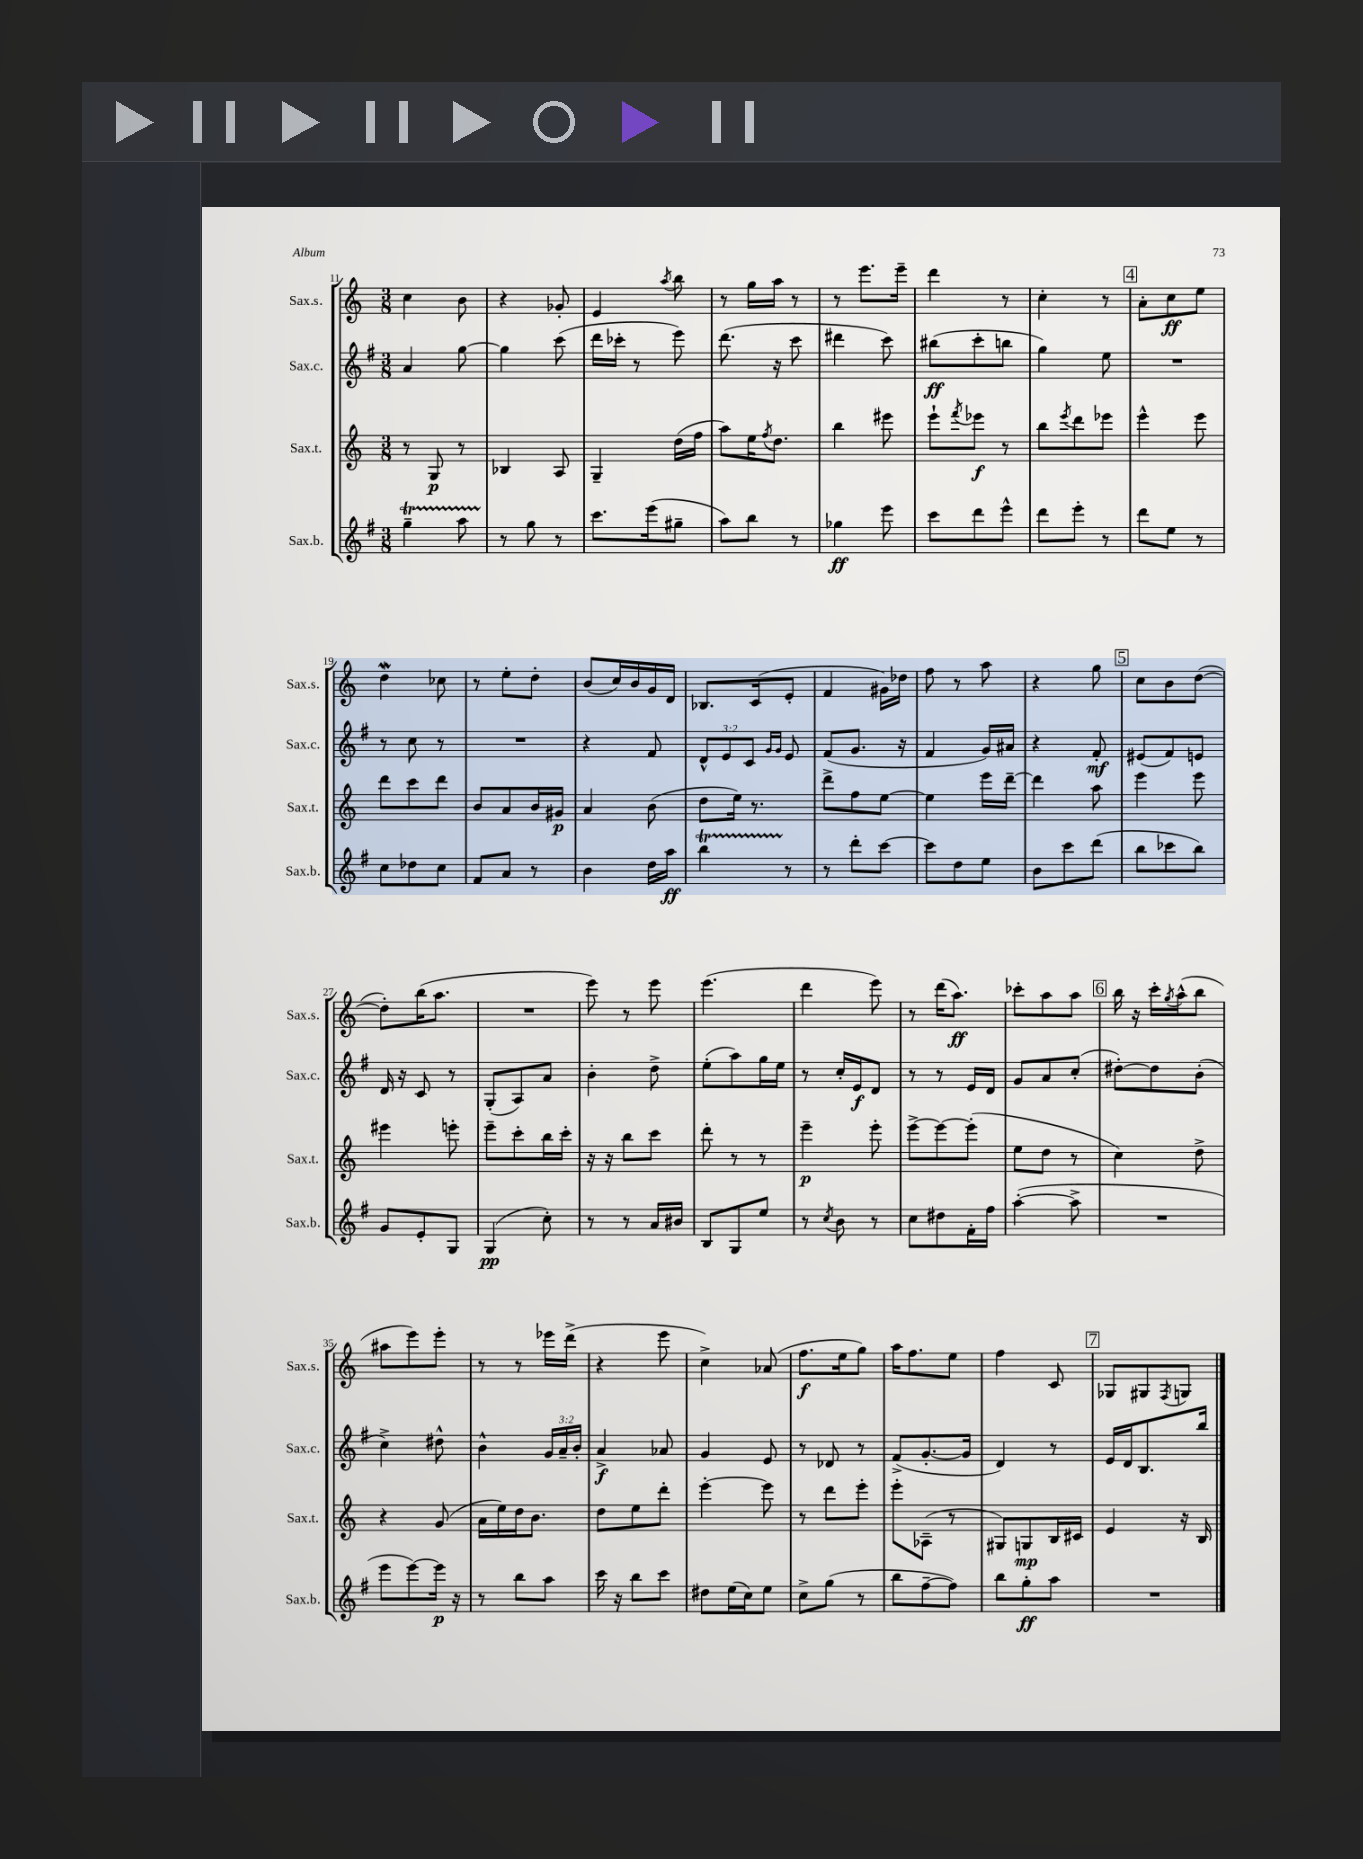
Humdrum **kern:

**kern	**dynam	**kern	**dynam	**kern	**dynam	**kern	**dynam
*part4	*part4	*part3	*part3	*part2	*part2	*part1	*part1
*staff4	*staff4	*staff3	*staff3	*staff2	*staff2	*staff1	*staff1
*I"Sax.b.	*	*I"Sax.t.	*	*I"Sax.c.	*	*I"Sax.s.	*
*I'Sax.b.	*	*I'Sax.t.	*	*I'Sax.c.	*	*I'Sax.s.	*
*clefG2	*	*clefG2	*	*clefG2	*	*clefG2	*
*k[f#]	*	*k[]	*	*k[f#]	*	*k[]	*
*M3/8	*	*M3/8	*	*M3/8	*	*M3/8	*
=11	=11	=11	=11	=11	=11	=11	=11
4ggT~\	.	8r	.	4a/	.	4cc\	.
.	.	8G/	p	.	.	.	.
8aaTTT\	.	8r	.	[8gg\	.	8b\	.
=12	=12	=12	=12	=12	=12	=12	=12
8r	.	4B-X/	.	4gg\]	.	4r	.
8gg\	.	.	.	.	.	.	.
8r	.	8A/	.	(8ccc\	.	8g-X'/	.
=13	=13	=13	=13	=13	=13	=13	=13
8.ccc\L	.	4G~/	.	16ddd\LL	.	4e/	.
.	.	.	.	16ccc-X'\JJ	.	.	.
.	.	.	.	8r	.	.	.
(16eee\k	.	.	.	.	.	.	.
.	.	.	.	.	.	8qaa/	.
8gg#X~\J	.	(16dd\LL	.	8eee\)	.	8bb\	.
.	.	16ff\JJ	.	.	.	.	.
=14	=14	=14	=14	=14	=14	=14	=14
8aa\L)	.	8aa\L)	.	(8.ddd\	.	8r	.
8bb\J	.	16ee\K	.	.	.	16gg\LL	.
.	.	8qff/	.	.	.	.	.
.	.	8.dd\J	.	16r	.	16aa\JJ	.
8r	.	.	.	8ccc\	.	8r	.
=15	=15	=15	=15	=15	=15	=15	=15
4gg-X\	ff	4bb\	.	4ddd#X\	.	8r	.
.	.	.	.	.	.	8.eee\L	.
8eee\	.	8eee#X\	.	8ccc\)	.	.	.
.	.	.	.	.	.	16eee~\Jk	.
=16	=16	=16	=16	=16	=16	=16	=16
8ccc\L	.	8eee`\L	.	(8bb#X\L	ff	4ddd\	.
.	.	8qfff/	.	.	.	.	.
8ddd\	.	8eee-X\J	f	8ccc'\	.	.	.
8eee^^\J	.	8r	.	8bbn\J	.	8r	.
=17	=17	=17	=17	=17	=17	=17	=17
8ddd\L	.	8bb\L	.	4gg\)	.	4cc'\	.
.	.	8qeee/	.	.	.	.	.
8eee'\J	.	8ddd\	.	.	.	.	.
8r	.	8eee-X\J	.	8ee\	.	8r	.
!!LO:REH:place=s1:t=4
=18	=18	=18	=18	=18	=18	=18	=18
8ddd\L	.	4eee^^\	.	4.r	.	8a'\L	.
8ee\J	.	.	.	.	.	8cc\	ff
8r	.	8eee\	.	.	.	8ee\J	.
!!LO:LB:g=z
=19	=19	=19	=19	=19	=19	=19	=19
8cc\L	.	8ddd\L	.	8r	.	4ddW\	.
8dd-X\	.	8ccc\	.	8cc\	.	.	.
8cc\J	.	8ddd\J	.	8r	.	8cc-X\	.
=20	=20	=20	=20	=20	=20	=20	=20
8f#/L	.	8b/L	.	4.r	.	8r	.
8a/J	.	8a/	.	.	.	8ee'\L	.
8r	.	16b/L	.	.	.	8dd'\J	.
.	.	16g#X/JJ	p	.	.	.	.
=21	=21	=21	=21	=21	=21	=21	=21
4b\	.	4a/	.	4r	.	(8b/L	.
.	.	.	.	.	.	16cc/L)	.
.	.	.	.	.	.	16b/	.
16dd\LL	.	(8b\	.	8f#/	.	16g/	.
16aa\JJ	ff	.	.	.	.	16d/JJ	.
=22	=22	=22	=22	=22	=22	=22	=22
4bbt\	.	8dd\L	.	12d^^/L	.	8.B-X/L	.
.	.	.	.	12e/	.	.	.
.	.	16ee\Jk)	.	.	.	.	.
.	.	.	.	12c/J	.	.	.
.	.	8.r	.	.	.	(16c/k	.
.	.	.	.	16qqg/LL	.	.	.
.	.	.	.	16qqg/JJ	.	.	.
8r	.	.	.	8e/	.	8e'/J	.
=23	=23	=23	=23	=23	=23	=23	=23
8r	.	8ddd^\L	.	(8f#/L	.	4f/	.
8ddd'\L	.	8ff\	.	8.g/J	.	.	.
[8ccc\J	.	[8ee\J	.	.	.	16g#X\LL)	.
.	.	.	.	16r	.	16dd-X\JJ	.
=24	=24	=24	=24	=24	=24	=24	=24
8ccc\L]	.	4ee\]	.	4f#/	.	8ff\	.
8dd\	.	.	.	.	.	8r	.
8ee\J	.	16eee\LL	.	16g/LL)	.	8aa\	.
.	.	[16ddd~\JJ	.	16a#X/JJ	.	.	.
=25	=25	=25	=25	=25	=25	=25	=25
8b\L	.	4ddd\]	.	4r	.	4r	.
8ccc\	.	.	.	.	.	.	.
(8ddd\J	.	8aa\	.	8f#'/	mf	8gg\	.
!!LO:REH:place=s1:t=5
=26	=26	=26	=26	=26	=26	=26	=26
8bb\L	.	4eee\	.	(8e#X/L	.	8cc\L	.
8ccc-X\	.	.	.	8f#/)	.	8b\	.
8bb\J)	.	8eee\	.	8en/J	.	([8dd\J	.
!!LO:LB:g=z
=27	=27	=27	=27	=27	=27	=27	=27
8g/L	.	4eee#X\	.	16d/	.	8dd'\L])	.
.	.	.	.	16r	.	.	.
8e'/	.	.	.	8c/	.	(16bb\K	.
.	.	.	.	.	.	8.aa\J	.
8G/J	.	8eeen'\	.	8r	.	.	.
=28	=28	=28	=28	=28	=28	=28	=28
(4G/	pp	8eee~\L	.	(8G'/L	.	4.r	.
.	.	8ccc'\	.	8A/)	.	.	.
8cc'\)	.	16bb\L	.	8a/J	.	.	.
.	.	16ccc'\JJ	.	.	.	.	.
=29	=29	=29	=29	=29	=29	=29	=29
8r	.	16r	.	4b'\	.	8eee\)	.
.	.	16r	.	.	.	.	.
8r	.	8bb\L	.	.	.	8r	.
16a/LL	.	8ccc\J	.	8dd^\	.	8eee\	.
16b#X/JJ	.	.	.	.	.	.	.
=30	=30	=30	=30	=30	=30	=30	=30
8B/L	.	8ddd'\	.	(8ee'\L	.	(4.eee\	.
8G/	.	8r	.	8aa\)	.	.	.
8ee/J	.	8r	.	16gg\L	.	.	.
.	.	.	.	16ee\JJ	.	.	.
=31	=31	=31	=31	=31	=31	=31	=31
8r	.	4eee~\	p	8r	.	4ddd\	.
8qcc/	.	.	.	.	.	.	.
8b\	.	.	.	16cc'/LL	.	.	.
.	.	.	.	16e/J	f	.	.
8r	.	8eee'\	.	8d/J	.	8eee\)	.
=32	=32	=32	=32	=32	=32	=32	=32
8cc\L	.	[8eee^\L	.	8r	.	8r	.
8dd#X\	.	8eee\_	.	8r	.	(16ddd\KL	.
.	.	.	.	.	.	8.aa\J)	ff
16f#'\L	.	(8eee'\J]	.	16e/LL	.	.	.
16ff#\JJ	.	.	.	16d/JJ	.	.	.
=33	=33	=33	=33	=33	=33	=33	=33
([4aa'\	.	8ee\L	.	8g/L	.	8ccc-X'\L	.
.	.	8dd\J	.	8a/	.	8aa\	.
8aa^\]	.	8r	.	(8cc'/J	.	8aa\J	.
!!LO:REH:place=s1:t=6
=34	=34	=34	=34	=34	=34	=34	=34
4.r	.	4cc\)	.	[8dd#X'\L)	.	16bb\	.
.	.	.	.	.	.	16r	.
.	.	.	.	8dd#\]	.	16ccc'\LL	.
.	.	.	.	.	.	8qgg/	.
.	.	.	.	.	.	(16aa^^\J	.
.	.	8dd^\	.	(8b'\J	.	8bb\J	.
!!LO:LB:g=z
=35	=35	=35	=35	=35	=35	=35	=35
8eee\L	.	4r	.	4cc^\)	.	8aa#X\L	.
[8eee\)	.	.	.	.	.	8eee\)	.
16eee\Jk]	p	(8g/	.	8dd#X^^\	.	8eee'\J	.
16r	.	.	.	.	.	.	.
=36	=36	=36	=36	=36	=36	=36	=36
8r	.	16a\LL	.	4b^^\	.	8r	.
.	.	16ee\)	.	.	.	.	.
8bb\L	.	16dd\J	.	.	.	8r	.
.	.	8.b\J	.	.	.	.	.
8aa\J	.	.	.	24g/LL	.	16eee-X\LL	.
.	.	.	.	24a~/	.	.	.
.	.	.	.	.	.	(16ddd^\JJ	.
.	.	.	.	24b'/JJ	.	.	.
=37	=37	=37	=37	=37	=37	=37	=37
16ccc\	.	8dd\L	.	4a^/	f	4r	.
16r	.	.	.	.	.	.	.
8bb\L	.	8ee\	.	.	.	.	.
8ccc\J	.	8ddd'\J	.	8a-X/	.	8eee\	.
=38	=38	=38	=38	=38	=38	=38	=38
8dd#X\L	.	[4eee'\	.	4g/	.	4cc^\)	.
(16ee\L	.	.	.	.	.	.	.
16cc\J)	.	.	.	.	.	.	.
8ee\J	.	8eee\]	.	8e/	.	(8a-X/	.
=39	=39	=39	=39	=39	=39	=39	=39
8cc^\L	.	8r	.	8r	.	8.ff\L	f
(8gg\J	.	8ddd\L	.	8d-X/	.	.	.
.	.	.	.	.	.	16ee\k	.
8r	.	8eee'\J	.	8r	.	8gg\J)	.
=40	=40	=40	=40	=40	=40	=40	=40
8bb\L	.	8eee'\L	.	(8f#^/L	.	16aa\KL	.
.	.	.	.	.	.	8.ff\	.
[8ff#~\	.	(8A-X~\J	.	[8.g'/	.	.	.
8ff#\J])	.	8r	.	.	.	8ee\J	.
.	.	.	.	16g/Jk]	.	.	.
=41	=41	=41	=41	=41	=41	=41	=41
8bb\L	.	8G#X/L)	.	4d/)	.	4ff\	.
8gg'\	ff	8Gn/	mp	.	.	.	.
8aa\J	.	16B/L	.	8r	.	8c/	.
.	.	16c#X/JJ	.	.	.	.	.
!!LO:REH:place=s1:t=7
=42	=42	=42	=42	=42	=42	=42	=42
4.r	.	4e/	.	16e/LL	.	8G-X/L	.
.	.	.	.	16d/J	.	.	.
.	.	.	.	8.B/	.	8G#X/	.
.	.	.	.	.	.	8qF/	.
.	.	16r	.	.	.	8Gn/J	.
.	.	16B/	.	16bb/Jk	.	.	.
==	==	==	==	==	==	==	==
*-	*-	*-	*-	*-	*-	*-	*-
